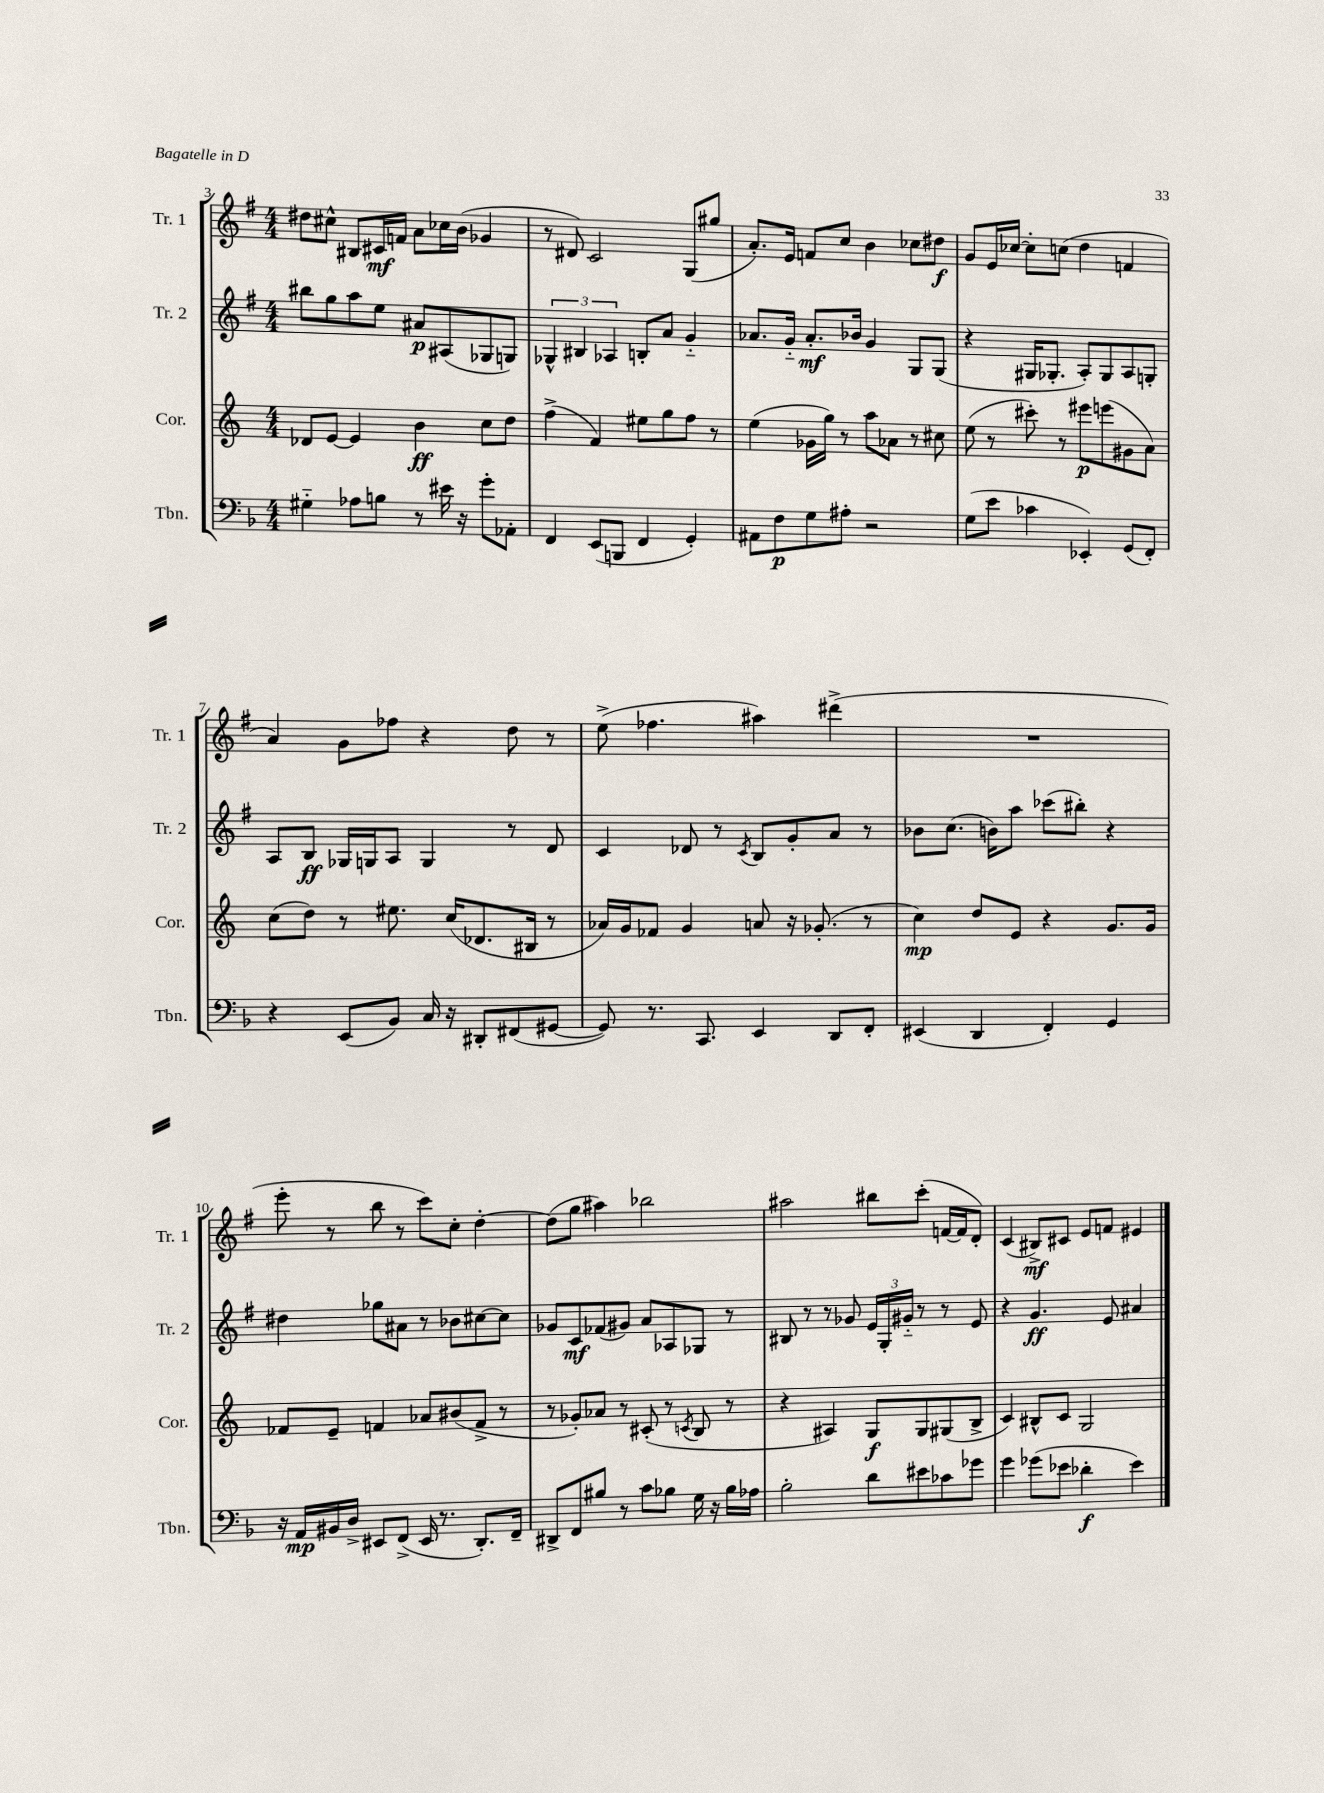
<<
\new StaffGroup <<
\new Staff = "s0" \with { instrumentName = "Tr. 1" shortInstrumentName = "Tr. 1" } {
    \clef treble \key g \major \numericTimeSignature \time 4/4
    dis''8 cis''8-^ bis8 cis'16\mf f'16 a'8 ces''16 b'16( ges'4 |
    r8 dis'8) c'2 g8( gis''8 |
    a'8.-.) e'16 f'8 c''8 b'4 ces''8 dis''8\f |
    g'8 e'16 ces''16~ ces''8-. c''8( d''4 f'4 |
    a'4) g'8 fes''8 r4 d''8 r8 |
    e''8->( fes''4. ais''4) dis'''4->( |
    R1 |
    e'''8-. r8 b''8 r8 c'''8) c''8-. d''4~-. |
    d''8( g''8 ais''4) bes''2 |
    ais''2 bis''8 c'''8-.( f'16~ f'16 d'8-.) |
    c'4( bis8->\mf) cis'8 e'8 f'8 eis'4 \bar "|." |
}
\new Staff = "s1" \with { instrumentName = "Tr. 2" shortInstrumentName = "Tr. 2" } {
    \clef treble \key g \major \numericTimeSignature \time 4/4
    bis''8 g''8 a''8 e''8 ais'8\p ais8( ges8 g8) |
    \tuplet 3/2 { ges4-^ bis4 aes4 } b8-. a'8 g'4-_ |
    aes'8. g'16-_ aes'8.-.\mf bes'16 g'4 g8 g8( |
    r4 gis16 ges8.-. a8-.) ges8 a8 g8-. |
    a8 b8\ff ges16 g16 a8 g4 r8 d'8 |
    c'4 des'8 r8 \acciaccatura { c'8 } b8 g'8-. a'8 r8 |
    bes'8 c''8.( b'16) a''8 ces'''8( bis''8-.) r4 |
    dis''4 ges''8 ais'8 r8 bes'8 cis''8~ cis''8 |
    ges'8 c'8\mf fes'8( gis'8) a'8 aes8 ges8 r8 |
    bis8 r8 r8 ges'8 \tuplet 3/2 { e'16 g16-. gis'16-_ } r8 r8 e'8 |
    r4 g'4.\ff e'8 ais'4 \bar "|." |
}
\new Staff = "s2" \with { instrumentName = "Cor." shortInstrumentName = "Cor." } {
    \clef treble \key c \major \numericTimeSignature \time 4/4
    des'8 e'8~ e'4 b'4\ff c''8 d''8 |
    f''4->( f'4) eis''8 g''8 f''8 r8 |
    e''4( ges'16 g''16) r8 a''8 aes'8 r8 cis''8 |
    e''8( r8 cis'''8-.) r8 eis'''8\p e'''8( gis'8 a'8) |
    c''8( d''8) r8 eis''8. c''16( des'8. bis16 r8 |
    aes'16) g'16 fes'8 g'4 a'8 r16 ges'8.-.( r8 |
    c''4\mp) d''8 e'8 r4 g'8. g'16 |
    fes'8 e'8-- f'4 aes'8 bis'8( f'8-> r8 |
    r8 ges'8-.) aes'8 r8 cis'8-.( r8 \acciaccatura { c'8 } b8 r8 |
    r4 ais4) g8\f g8 gis8( b8-> |
    c'4) bis8-^ c'8 g2 \bar "|." |
}
\new Staff = "s3" \with { instrumentName = "Tbn." shortInstrumentName = "Tbn." } {
    \clef bass \key f \major \numericTimeSignature \time 4/4
    gis4-_ aes8 b8 r8 eis'16 r16 g'8-. aes,8-. |
    f,4 e,8( b,,8 f,4 g,4-.) |
    ais,8 f8\p g8 ais8-. r2 |
    g8( e'8 ces'4 ees,4-.) g,8( f,8-.) |
    r4 e,8( bes,8) c16 r16 dis,8-. fis,8( gis,8~ |
    gis,8) r8. c,8. e,4 d,8 f,8-. |
    eis,4( d,4 f,4-.) g,4 |
    r16 a,16\mp bis,16 d16-> eis,8 f,8->( eis,16 r8. d,8.-.) f,16-- |
    dis,8-> f,8 bis8 r8 c'8 bes8 g16 r16 bes16 aes16 |
    bes2-. d'8 eis'8 ces'8 ges'8 |
    g'4 ges'8( ees'8 des'4-.\f ees'4) \bar "|." |
}
>>
>>
\layout { \context { \Score currentBarNumber = #3 } }
